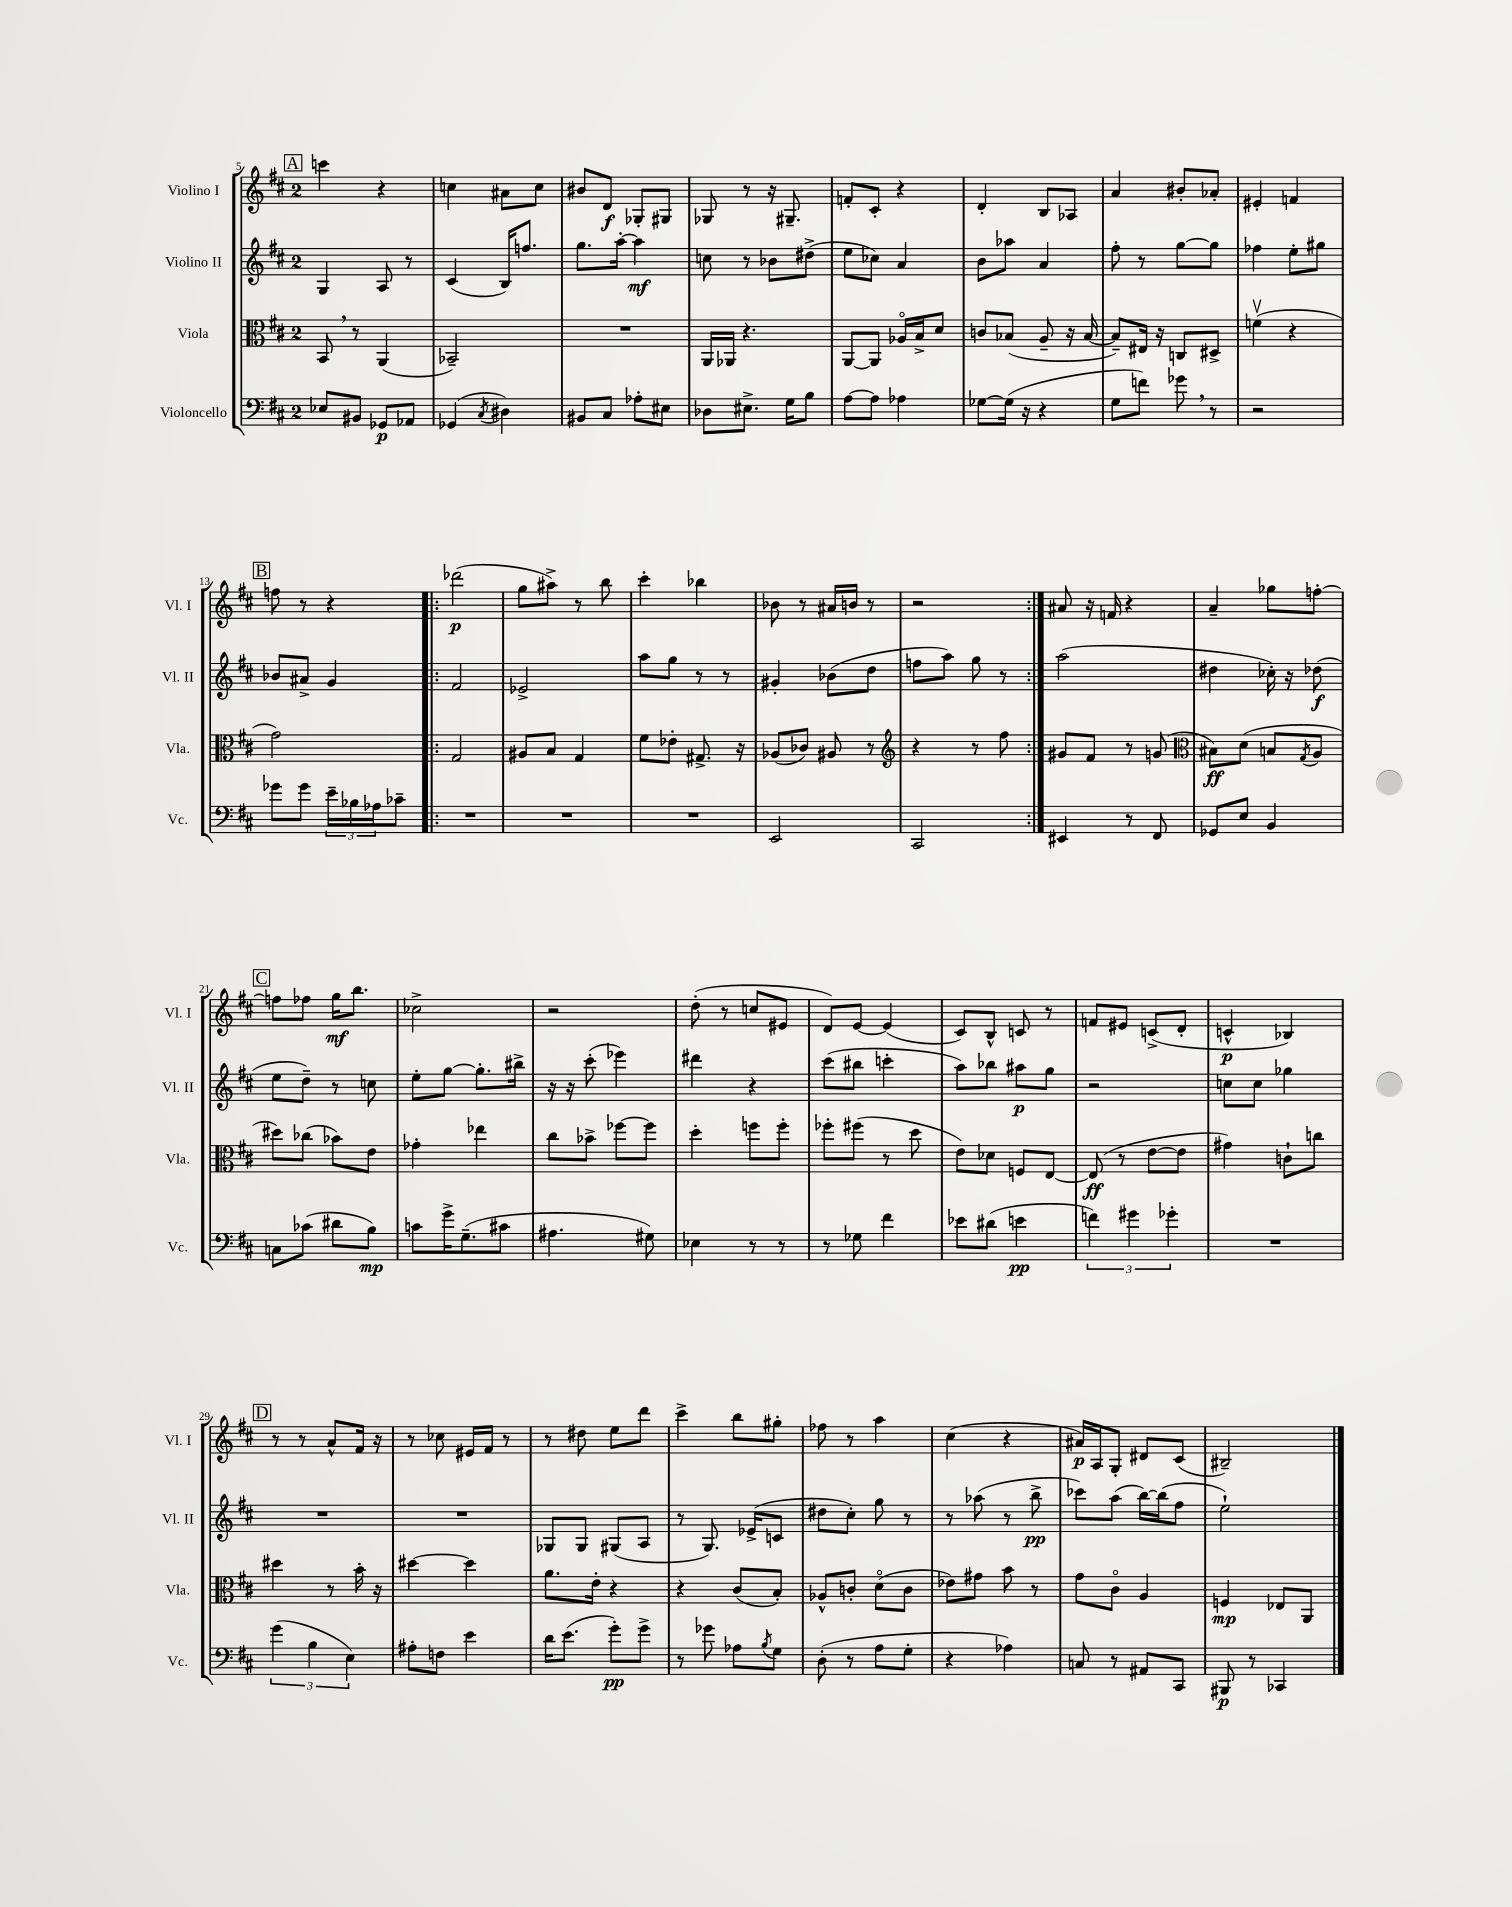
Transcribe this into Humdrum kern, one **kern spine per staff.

**kern	**kern	**kern	**kern
*staff4	*staff3	*staff2	*staff1
*clefF4	*clefC3	*clefG2	*clefG2
*k[f#c#]	*k[f#c#]	*k[f#c#]	*k[f#c#]
*M2/4	*M2/4	*M2/4	*M2/4
8E-	8BB	4G	4ccc
8BB#	8r	.	.
8GG-	(4AA	8A	4r
8AA-	.	8r	.
=	=	=	=
(4GG-	2BB-~)	(4c#	4cc
8qC#	.	.	.
4D#)	.	16B)	8a#
.	.	8.ff	.
.	.	.	8cc
=	=	=	=
8BB#	2r	8.gg	8b#
8C#	.	.	8d
.	.	[16aa'	.
8A-'	.	4aa]	8G-'
8E#	.	.	8G#
=	=	=	=
8D-	16AA	8cc	8G-
.	16AA-	.	.
8.E#^	4.r	8r	8r
.	.	8b-	16r
16G	.	.	8.G#~
8B	.	(8dd#^	.
=	=	=	=
[8A	[8AA	8ee	8f'
8A]	8AA]	8cc-)	8c#'
4A-	16A-o	4a	4r
.	16B^	.	.
.	8d	.	.
=	=	=	=
[8G-	8c	8b	4d'
(16G-]	(8B-	8aa-	.
16r	.	.	.
4r	8A~	4a	8B
.	16r	.	8A-
.	[16B-	.	.
=	=	=	=
8G	8B-~])	8ff#'	4a
8f)	16E#	8r	.
.	16r	.	.
8g-	8C	[8gg	8b#'
8r	8D#^	8gg]	8a-'
=	=	=	=
2r	(4fv	4ff-	4e#'
.	4r	8ee'	4f
.	.	8gg#	.
=	=	=	=
8g-	2g)	8b-	8ff
8g-	.	8a#^	8r
24e~	.	4g	4r
24B-	.	.	.
24A-	.	.	.
8c-~	.	.	.
=!|:	=!|:	=!|:	=!|:
2r	2G	2f#	(2ddd-
=	=	=	=
2r	8A#	2e-^	8gg
.	8B	.	8aa#^)
.	4G	.	8r
.	.	.	8bb
=	=	=	=
2r	8f#	8aa	4ccc#'
.	8e-'	8gg	.
.	8.G#^	8r	4bb-
.	.	8r	.
.	16r	.	.
=	=	=	=
2EE	(8A-	4g#'	8b-
.	8c-)	.	8r
.	8A#	(8b-	16a#
.	.	.	16b
.	8r	8dd	8r
=	=	=	=
*	*clefG2	*	*
2CC#	4r	8ff	2r
.	.	8aa)	.
.	8r	8gg	.
.	8ff#	8r	.
=:|!	=:|!	=:|!	=:|!
4EE#	8g#	(2aa	8a#
.	8f#	.	16r
.	.	.	16f
8r	8r	.	4r
8FF#	(8g	.	.
=	=	=	=
*	*clefC3	*	*
8GG-	8B#)	4dd#	4a~
8E	(8d	.	.
4BB	8B	16cc-')	8gg-
.	.	16r	.
.	8qG	.	.
.	8A	(8dd-	[8ff'
=	=	=	=
8C	8dd#)	8ee	8ff]
(8c-	(8cc-	8dd~)	8ff-
8d#	8b-)	8r	16gg
.	.	.	8.bb
8B)	8e	8cc	.
=	=	=	=
8c	4g-'	8ee'	2cc-^
16g^	.	[8gg	.
(8.G~	.	.	.
.	4ee-	8.gg']	.
8c#	.	.	.
.	.	16bb#^	.
=	=	=	=
4.A#	8cc#	16r	2r
.	.	16r	.
.	8b-^	(8ccc#'	.
.	[8ff-	4eee-)	.
8G#)	8ff-]	.	.
=	=	=	=
4E-	4dd'	4ddd#	(8dd'
.	.	.	8r
8r	8ff	4r	8cc
8r	8ff'	.	8e#
=	=	=	=
8r	8ff-'	(8ccc#	8d)
8G-	(8ff#	8bb#	[8e
4f#	8r	4ccc'	(4e]
.	8dd	.	.
=	=	=	=
8e-	8e)	8aa)	8c#)
(8d#	8d-	8bb-	8B^^
4e	8F	8aa#	8c
.	[8E	8gg	8r
=	=	=	=
6f)	(8E]	2r	8f
.	8r	.	8e#
6g#	.	.	.
.	[8e	.	(8c^
6g-'	.	.	.
.	8e]	.	8d'
=	=	=	=
2r	4g#)	8cc	4c^^
.	.	8cc	.
.	8c`	4gg-	4B-)
.	8cc	.	.
=	=	=	=
(6g	4dd#	2r	8r
.	.	.	8r
6B	.	.	.
.	8r	.	8a^^
6E)	.	.	.
.	16b'	.	16f#
.	16r	.	16r
=	=	=	=
8A#'	[4dd#	2r	8r
8F	.	.	8cc-
4e	4dd#]	.	16e#
.	.	.	16f#
.	.	.	8r
=	=	=	=
16d	8.a	8G-	8r
(8.e	.	.	.
.	.	8G-	8dd#
.	16e'	.	.
8g')	4r	(8G#	8ee
8g^	.	8A	8ddd
=	=	=	=
8r	4r	8r	4ccc#^
8g-	.	8.G)	.
8A-	(8c#	.	8bb
.	.	(16e-^	.
8qB	.	.	.
8G	8B')	8c	8gg#'
=	=	=	=
(8D'	8A-^^	8dd#	8ff-
8r	8c'	8cc#')	8r
8A	(8do	8gg	4aa
8G'	8c	8r	.
=	=	=	=
4r	8e-)	8r	(4cc#
.	8g#	(8aa-	.
4A-)	8b	8r	4r
.	8r	8bb^	.
=	=	=	=
8C	8g	8ccc-)	16a#)
.	.	.	16A
8r	8c#o	(8aa	8G'
8AA#	4A	[16bb)	8d#
.	.	(16bb]	.
8CC#	.	8ff#	(8c#
=	=	=	=
8BBB#	4F	2ee`)	2B#~)
8r	.	.	.
4CC-	8E-	.	.
.	8AA	.	.
==	==	==	==
*-	*-	*-	*-
